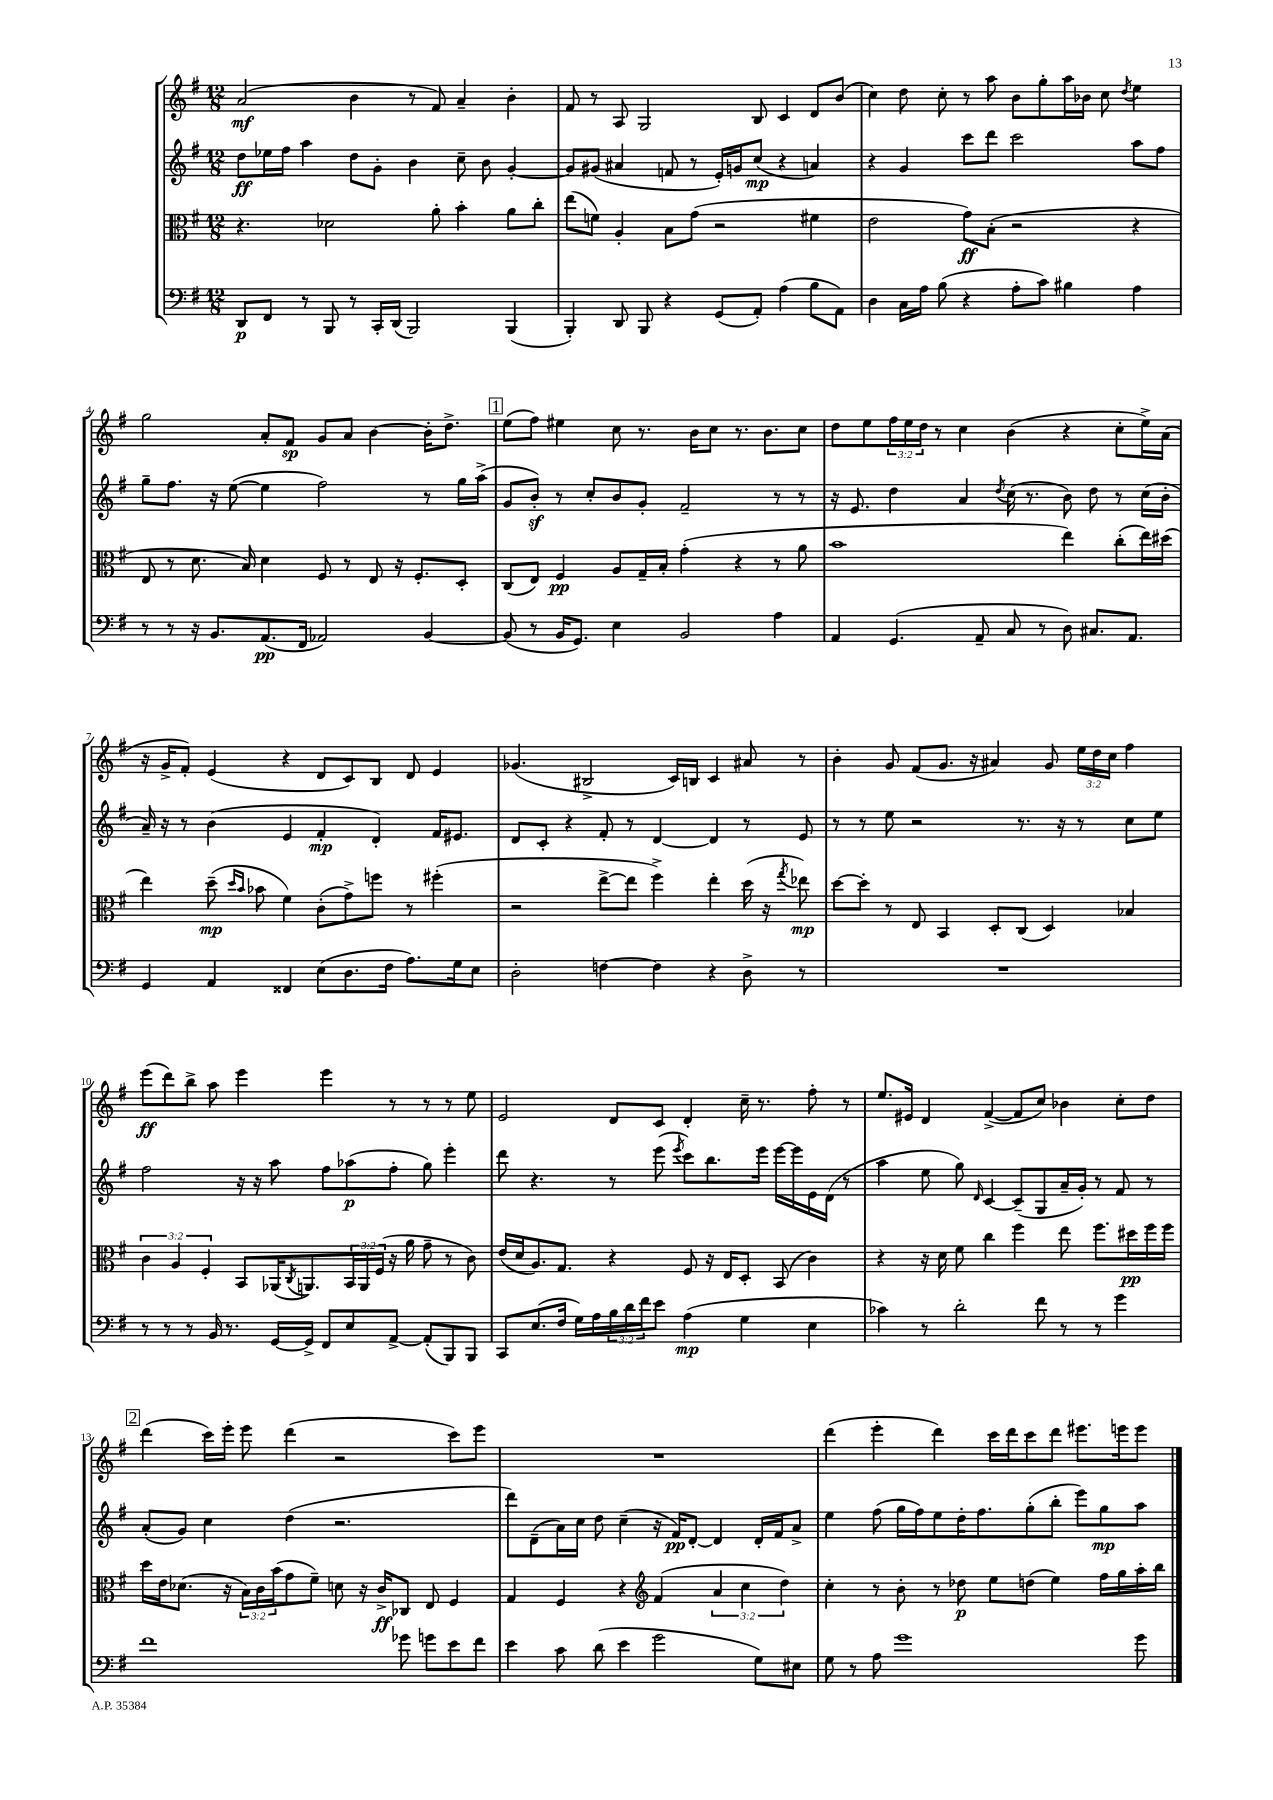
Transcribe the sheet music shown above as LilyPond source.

<<
\new StaffGroup <<
\new Staff = "s0" {
    \clef treble \key g \major \numericTimeSignature \time 12/8 \override Staff.TupletNumber.text = #tuplet-number::calc-fraction-text
    a'2\mf( b'4 r8 fis'8) a'4-- b'4-. |
    fis'8 r8 a8 g2 b8 c'4 d'8 b'8( |
    c''4) d''8 c''8-. r8 a''8 b'8 g''8-. a''16 bes'16 c''8 \acciaccatura { d''8 } e''4 |
    g''2 a'8-. fis'8\sp g'8 a'8 b'4~ b'16-. d''8.-> |
    \mark \markup { \box "1" } e''8( fis''8) eis''4 c''8 r8. b'16 c''8 r8. b'8. c''8 |
    d''8 e''8 \tuplet 3/2 { fis''16 e''16 d''16 } r8 c''4 b'4( r4 c''8-. e''16->) a'16( |
    r16 g'16-> fis'8-.) e'4( r4 d'8 c'8) b8 d'8 e'4 |
    ges'4.( bis2-> c'16) b16 c'4 ais'8 r8 |
    b'4-. g'8 fis'8( g'8. r16 ais'4) g'8 \tuplet 3/2 { e''16 d''16 c''16 } fis''4 |
    e'''8\ff( d'''8) b''8-> a''8 e'''4 e'''4 r8 r8 r8 e''8 |
    e'2 d'8 c'8 d'4-. c''16-- r8. fis''8-. r8 |
    e''8. eis'16 d'4 fis'4~->( fis'8 c''8) bes'4 c''8-. d''8 |
    \mark \markup { \box "2" } d'''4( c'''16) e'''16-. e'''8 d'''4( r2 c'''8) e'''8 |
    R1. |
    d'''4( e'''4-. d'''4) c'''16 d'''16 c'''8 d'''8 eis'''8. e'''16 e'''8 \bar "|." |
}
\new Staff = "s1" {
    \clef treble \key g \major \numericTimeSignature \time 12/8
    d''8\ff ees''16 fis''16 a''4 d''8 g'8-. b'4 c''8-- b'8 g'4~-. |
    g'8 gis'8( ais'4 f'8 r8 e'16-.) g'16 c''8\mp( r4 a'4) |
    r4 g'4 c'''8 d'''8 c'''2 a''8 fis''8 |
    g''8-- fis''8. r16 e''8~( e''4 fis''2) r8 g''16 a''16->( |
    \mark \markup { \box "1" } g'8 b'8-.\sf) r8 c''8-. b'8 g'8-. fis'2-- r8 r8 |
    r16 e'8. d''4 a'4 \acciaccatura { d''8 } c''16( r8. b'8) d''8 r8 c''16( b'16-. |
    a'16--) r16 r8 b'4( e'4 fis'4-.\mp d'4-.) fis'16 eis'8. |
    d'8 c'8-. r4 fis'8-. r8 d'4~ d'4 r8 e'8 |
    r8 r8 e''8 r2 r8. r16 r8 c''8 e''8 |
    fis''2 r16 r16 a''8 fis''8 aes''8\p( fis''8-. g''8) e'''4-. |
    d'''8 r4. r8 e'''8( \acciaccatura { e'''8 } c'''8) b''8. e'''16 e'''16~ e'''16 e'16 d'16( r8 |
    a''4 e''8 g''8) \grace { d'16 } c'4~ c'8--( g8 a'16-- g'16-.) r8 fis'8 r8 |
    \mark \markup { \box "2" } a'8-.( g'8) c''4 d''4( r2. |
    d'''8) d'8--( a'16) c''16 d''8 c''4--( r16 fis'16\pp) d'8~-. d'4 d'16-. fis'16 a'8-> |
    e''4 fis''8( g''16 fis''16) e''8 d''16-. fis''8. g''8-.( b''8-. e'''8) g''8\mp a''8 \bar "|." |
}
\new Staff = "s2" {
    \clef alto \key g \major \numericTimeSignature \time 12/8 \override Staff.TupletNumber.text = #tuplet-number::calc-fraction-text
    r4. des'2 a'8-. b'4-. a'8 c''8-. |
    e''8( f'8) a4-. b8 g'8( r2 fis'4 |
    e'2 g'8\ff) b8-.( r2 r4 |
    e8 r8 d'8. b16) d'4 fis8 r8 e8 r16 fis8.-. d8-. |
    \mark \markup { \box "1" } c8( e8) fis4\pp a8 g16-- b16-. g'4-.( r4 r8 a'8 |
    b'1 e''4) c''8-.( e''16) dis''16( |
    e''4) d''8--\mp( \grace { d''16 b'16 } bes'8 fis'4) c'8-.( g'8->) f''8 r8 fis''4-.( |
    r2 e''8~-> e''8 fis''4->) e''4-. d''16( r16 \acciaccatura { g''8 } ees''8\mp) |
    d''8~ d''8-. r8 e8 b,4 d8-. c8( d4) bes4 |
    \tuplet 3/2 { c'4 a4 fis4-. } b,8 aes,16( \acciaccatura { c8 } a,8.) \tuplet 3/2 { b,16 a,16 fis16( } r16 a'16 g'8-- r8 c'8) |
    e'16( d'16 a8.) g8. r4 fis8 r16 e16 d8-. b,8( c'4) |
    r4 r16 d'16 fis'8 c''4 fis''4 e''8 fis''8. dis''16\pp fis''16 fis''16 |
    \mark \markup { \box "2" } d''16 e'16 des'8.( r16 \tuplet 3/2 { b16) c'16 b'16( } g'8 fis'8--) d'8 r16 c'16->\ff ces8 e8 fis4 |
    g4 fis4 r4 \clef treble fis'4( \tuplet 3/2 { a'4 c''4 d''4) } |
    c''4-. r8 b'8-. r8 des''8\p e''8 d''8( e''4) fis''16 g''16 a''16-. b''16 \bar "|." |
}
\new Staff = "s3" {
    \clef bass \key g \major \numericTimeSignature \time 12/8 \override Staff.TupletNumber.text = #tuplet-number::calc-fraction-text
    d,8\p fis,8 r8 b,,8 r8 c,16-. d,16( b,,2) b,,4( |
    b,,4-.) d,8 b,,8 r4 g,8( a,8-.) a4( b8 a,8) |
    d4 c16 a16 b8( r4 a8-. c'8) bis4 a4 |
    r8 r8 r16 b,8. a,8.\pp( fis,16 aes,2) b,4~ |
    \mark \markup { \box "1" } b,8( r8 b,16 g,8.) e4 b,2 a4 |
    a,4 g,4.( a,8-- c8 r8 d8) cis8. a,8. |
    g,4 a,4 fisis,4 e8( d8. fis16 a8.) g16 e8 |
    d2-. f4~ f4 r4 d8-> r8 |
    R1. |
    r8 r8 r8 b,16 r8. g,16~ g,16-> fis,8 e8 a,8~-> a,8-.( b,,8) b,,8 |
    c,8 e8.( fis16 g16) a16 \tuplet 3/2 { b16 d'16 fis'16 } e'8 a4\mp( g4 e4 |
    ces'4) r8 d'2-. fis'8 r8 r8 g'4 |
    \mark \markup { \box "2" } fis'1 ges'8 g'8 e'8 fis'8 |
    e'4 c'8 d'8( e'4 g'2 g8) eis8 |
    g8 r8 a8 g'1 g'8 \bar "|." |
}
>>
>>
